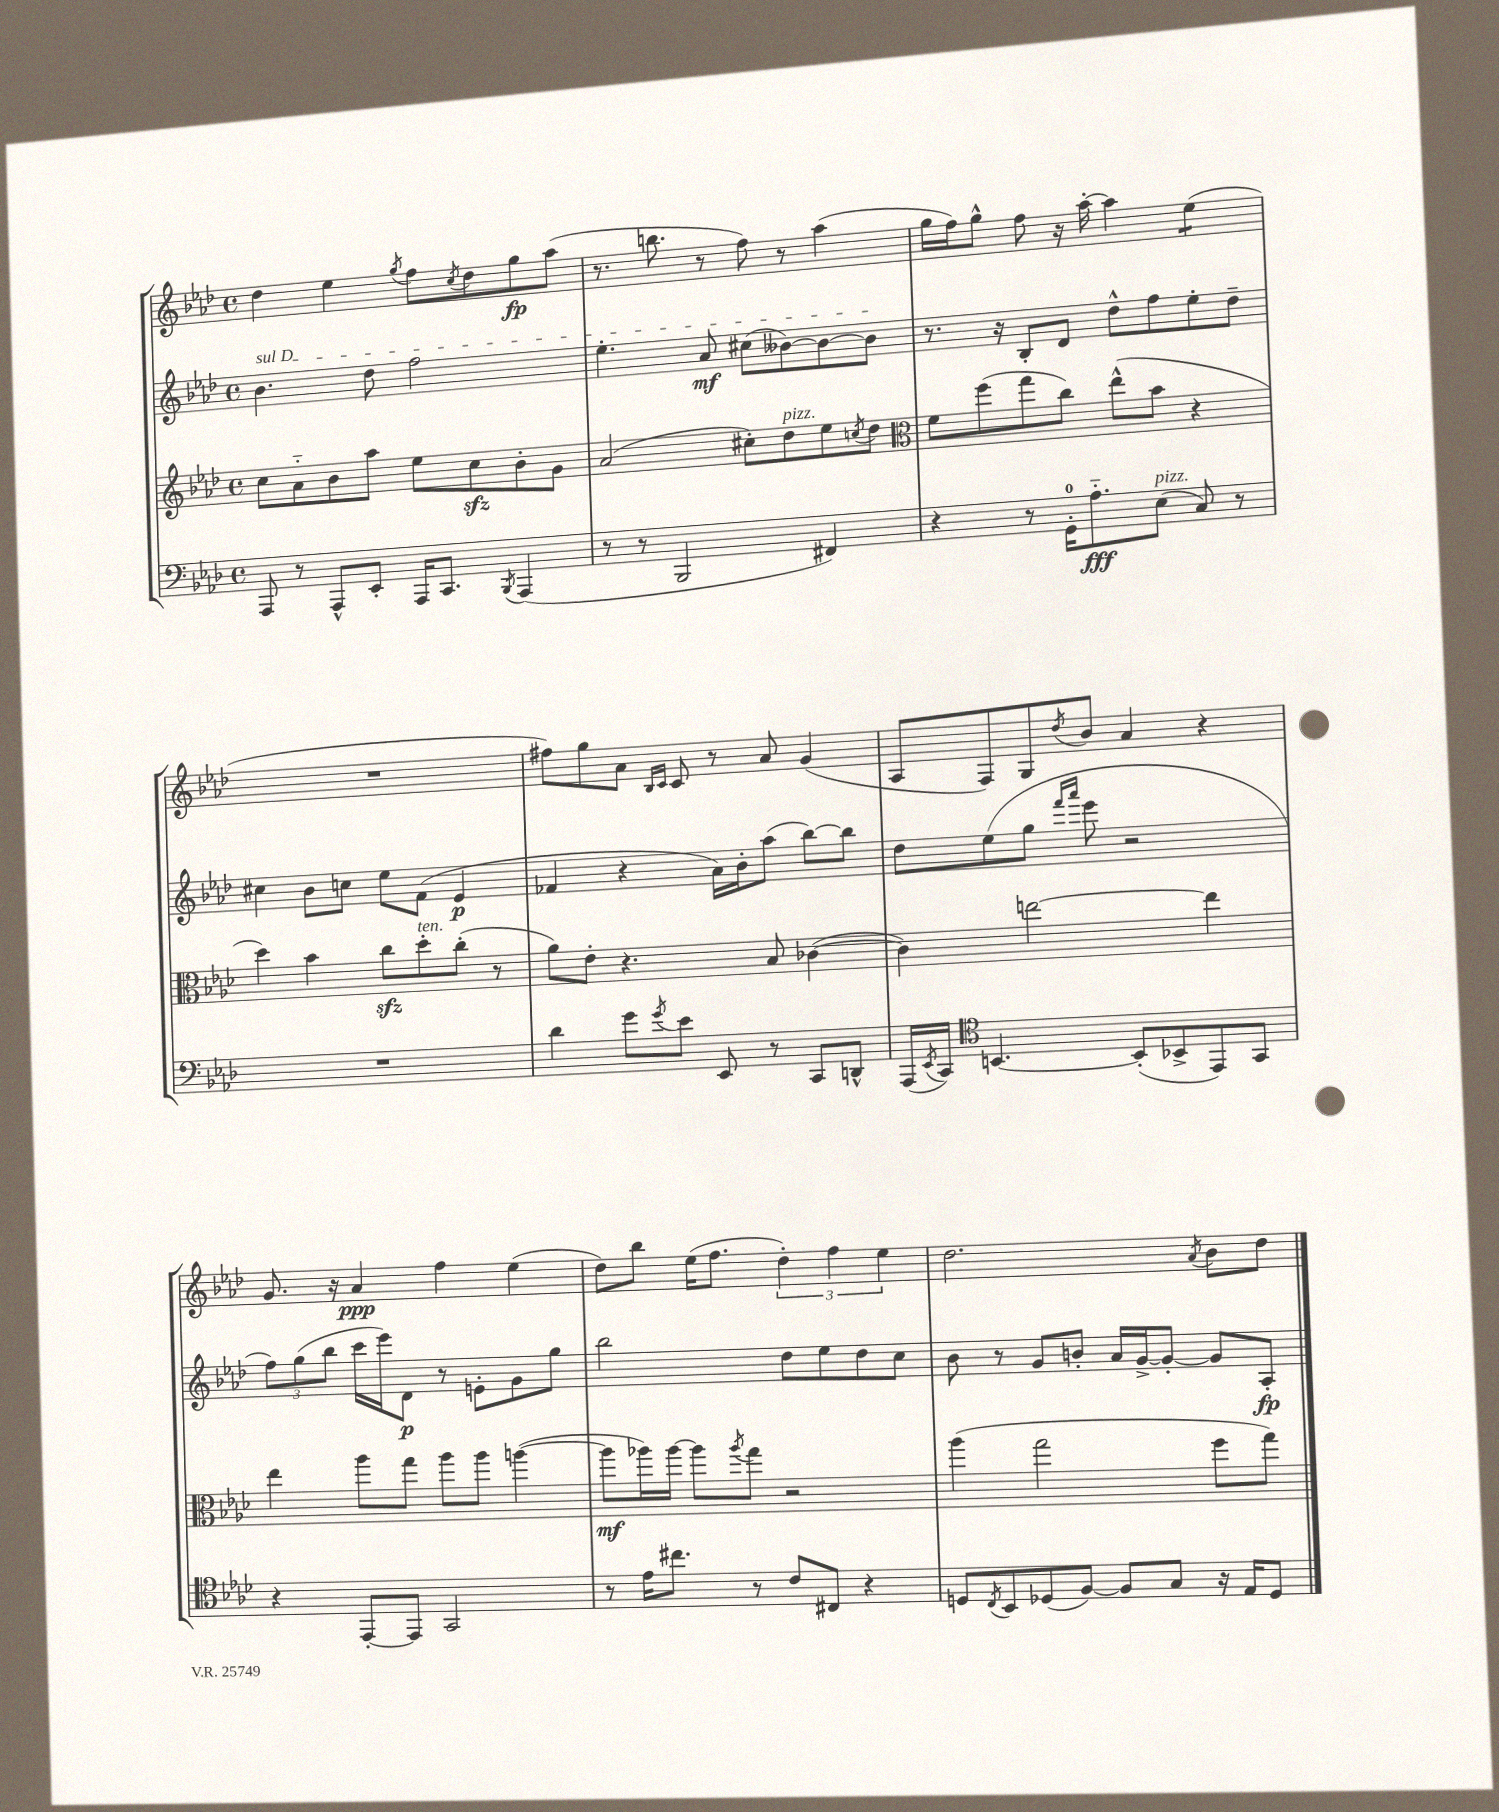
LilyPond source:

<<
\new StaffGroup <<
\new Staff = "s0" {
    \clef treble \key aes \major \defaultTimeSignature \time 4/4
    des''4 ees''4 \acciaccatura { g''8 } f''8 \acciaccatura { c''8 } des''8 g''8\fp aes''8( |
    r8. b''8. r8 f''8) r8 aes''4( |
    g''16 f''16) g''8-^ f''8 r16 aes''16~-. aes''4 ees''4:8( |
    R1 |
    fis''8) g''8 aes'8 \grace { bes16 c'16 } c'8 r8 aes'8 g'4( |
    aes8 f8) g8 \acciaccatura { des''8 } bes'8 aes'4 r4 |
    g'8. r16 aes'4\ppp f''4 ees''4( |
    des''8) bes''8 ees''16( f''8. \tuplet 3/2 { des''4-.) f''4 ees''4 } |
    des''2. \acciaccatura { aes'8 } bes'8 des''8 \bar "|." |
}
\new Staff = "s1" {
    \clef treble \key aes \major \defaultTimeSignature \time 4/4
    \once \override TextSpanner.bound-details.left.text = \markup { \italic "sul D" } bes'4.\startTextSpan des''8 f''2 |
    ees''4.-. aes'8\mf cis''8( beses'8~) beses'8~ beses'8\stopTextSpan |
    r8. r16 bes8-. des'8 des''8-^ f''8 ees''8-. des''8-- |
    cis''4 bes'8 c''8 ees''8 f'8( ees'4\p |
    fes'4 r4 aes'16) bes'16-. aes''8( bes''8~) bes''8 |
    des''8 ees''8( g''8 \grace { f'''16 aes'''16 } ees'''8 r2 |
    \tuplet 3/2 { f''8) g''8( bes''8 } c'''16 ees'''16) des'8\p r8 e'8-. g'8 g''8 |
    bes''2 des''8 ees''8 des''8 c''8 |
    bes'8 r8 g'8 b'8-. aes'16 g'16~-> g'8~-. g'8 aes8-.\fp \bar "|." |
}
\new Staff = "s2" {
    \clef treble \key aes \major \defaultTimeSignature \time 4/4
    c''8 aes'8-_ bes'8 aes''8 ees''8 c''8\sfz bes'8-. g'8 |
    aes'2( cis''8-.) des''8^\markup { \italic "pizz." } ees''8 \acciaccatura { c''8 } des''8 |
    \clef alto f'8 f''8( g''8 c''8) ees''8-^( bes'8 r4 |
    des''4) bes'4 c''8\sfz des''8-.^\markup { \italic "ten." } c''8-.( r8 |
    aes'8) ees'8-. r4. bes8 ces'4~( |
    ces'4) e''2~ e''4 |
    ees''4 aes''8 g''8 aes''8 aes''8 a''4~( |
    a''8\mf aes''16) aes''16~ aes''8 \acciaccatura { aes''8 } g''8 r2 |
    aes''4( g''2 f''8 g''8) \bar "|." |
}
\new Staff = "s3" {
    \clef bass \key aes \major \defaultTimeSignature \time 4/4
    aes,,8 r8 aes,,8-^ ees,8-. aes,,16 c,8. \acciaccatura { bes,,8 } aes,,4( |
    r8 r8 bes,,2 fis,4) |
    r4 r8 g,16-0-. aes8.-_\fff ees8^\markup { \italic "pizz." }( c8) r8 |
    R1 |
    des'4 g'8 \acciaccatura { g'8 } ees'8 ees,8 r8 c,8 d,8-^ |
    aes,,16( \acciaccatura { ees,8 } c,16) \clef tenor b,4.~ b,8-.( bes,8-> ees,8) g,8 |
    r4 ees,8~-. ees,8 g,2 |
    r8 ees'16 cis''8. r8 c'8 cis8 r4 |
    d8 \acciaccatura { c8 } bes,8 des8( f8~) f8 g8 r16 ees16 des8 \bar "|." |
}
>>
>>
\layout { \context { \Score \remove "Bar_number_engraver" } }
